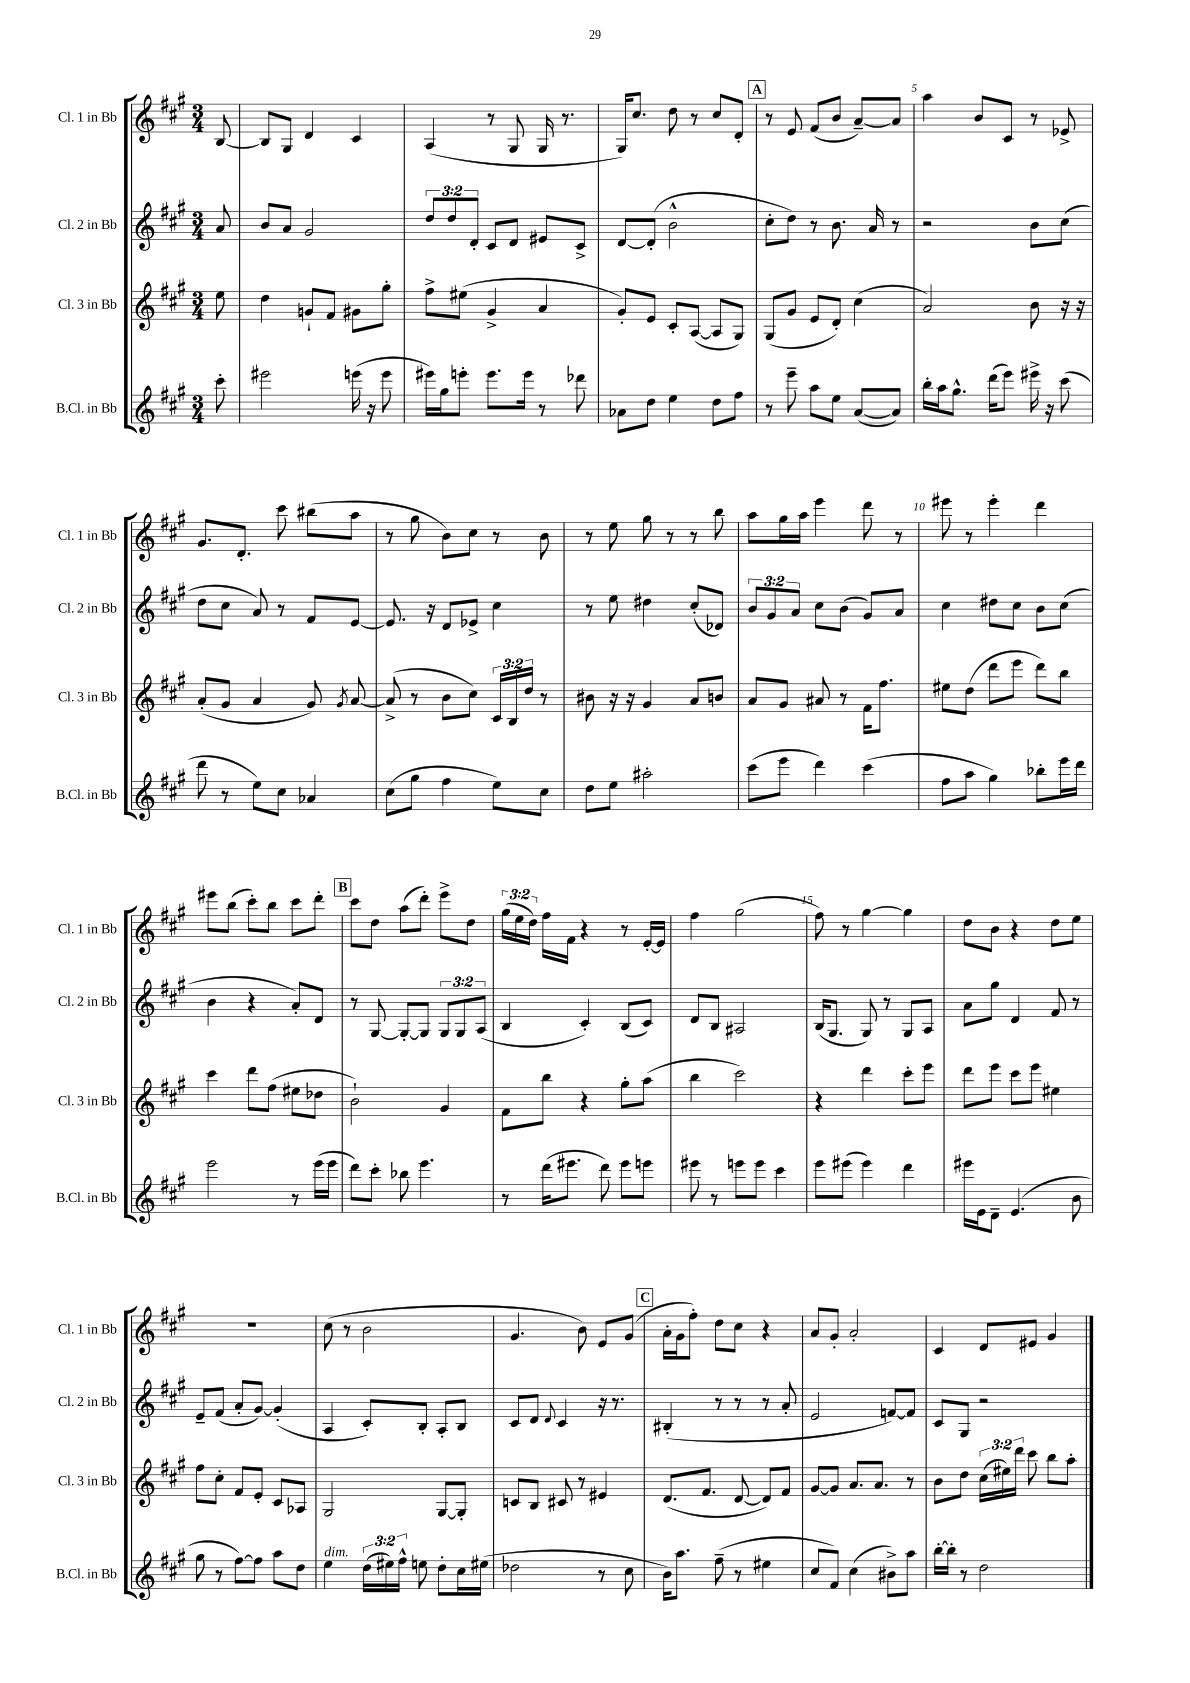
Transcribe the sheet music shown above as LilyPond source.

<<
\new StaffGroup <<
\new Staff = "s0" \with { instrumentName = "Cl. 1 in Bb" shortInstrumentName = "Cl. 1 in Bb" } {
    \clef treble \key a \major \numericTimeSignature \time 3/4 \override Staff.TupletNumber.text = #tuplet-number::calc-fraction-text \partial 8
    \autoBeamOff b8~ |
    b8[ gis8] d'4 cis'4 |
    a4( r8 gis8 gis16 r8. |
    gis16[) cis''8.] d''8 r8 cis''8[ d'8]-. |
    \mark \markup { \box "A" } r8 e'8 fis'8[( b'8] a'8[~--) a'8] |
    a''4 b'8[ cis'8] r8 ees'8-> |
    gis'8.[ d'8.]-. cis'''8 bis''8[( a''8] |
    r8 gis''8 b'8[) cis''8] r8 b'8 |
    r8 e''8 gis''8 r8 r8 b''8 |
    a''8[ gis''16 a''16] e'''4 d'''8 r8 |
    eis'''8 r8 eis'''4-. d'''4 |
    eis'''8[ b''8]( cis'''8[-.) b''8] cis'''8[ d'''8]-. |
    \mark \markup { \box "B" } cis'''8[ d''8] a''8[( d'''8]-.) e'''8[-> d''8] |
    \tuplet 3/2 { gis''16[( e''16 d''16]) } fis''16[ fis'16] r4 r8 e'16[~-. e'16] |
    fis''4 gis''2( |
    fis''8) r8 gis''4~ gis''4 |
    d''8[ b'8] r4 d''8[ e''8] |
    R2. |
    cis''8( r8 b'2 |
    gis'4. b'8) e'8[ gis'8]( |
    \mark \markup { \box "C" } a'16[-. gis'16 fis''8]-.) d''8[ cis''8] r4 |
    a'8[ gis'8]-. a'2-. |
    cis'4 d'8[ eis'8] gis'4 \bar "|." |
}
\new Staff = "s1" \with { instrumentName = "Cl. 2 in Bb" shortInstrumentName = "Cl. 2 in Bb" } {
    \clef treble \key a \major \numericTimeSignature \time 3/4 \override Staff.TupletNumber.text = #tuplet-number::calc-fraction-text \partial 8
    \autoBeamOff a'8 |
    b'8[ a'8] gis'2 |
    \tuplet 3/2 { d''8[ d''8 d'8]-. } cis'8[ d'8] eis'8[ cis'8]-> |
    d'8[~ d'8]-.( b'2-^ |
    \mark \markup { \box "A" } cis''8[-. d''8]) r8 b'8. a'16 r8 |
    r2 b'8[ cis''8]( |
    d''8[ cis''8] a'8) r8 fis'8[ e'8]~ |
    e'8. r16 d'8[ ees'8]-> cis''4 |
    r8 e''8 dis''4 cis''8[-.( des'8]) |
    \tuplet 3/2 { b'8[ gis'8 a'8] } cis''8[ b'8]( gis'8[) a'8] |
    cis''4 dis''8[ cis''8] b'8[ cis''8]( |
    b'4 r4 a'8[-.) d'8] |
    \mark \markup { \box "B" } r8 gis8~ gis8[~-. gis8] \tuplet 3/2 { gis8[ gis8 a8]( } |
    b4 cis'4-.) b8[( cis'8]) |
    d'8[ b8] ais2 |
    b16[( gis8.] gis8) r8 gis8[ a8] |
    a'8[ gis''8] d'4 fis'8 r8 |
    e'8[-- fis'8]( a'8[-. gis'8]~) gis'4-.( |
    a4 cis'8[-.) b8]-. a8[-. b8] |
    cis'8[ d'8] \appoggiatura { d'8 } cis'4 r16 r8. |
    \mark \markup { \box "C" } bis4-.( r8 r8 r8 a'8-. |
    e'2 f'8[~) f'8] |
    cis'8[ gis8] r2 \bar "|." |
}
\new Staff = "s2" \with { instrumentName = "Cl. 3 in Bb" shortInstrumentName = "Cl. 3 in Bb" } {
    \clef treble \key a \major \numericTimeSignature \time 3/4 \override Staff.TupletNumber.text = #tuplet-number::calc-fraction-text \partial 8
    \autoBeamOff e''8 |
    d''4 g'8[-! fis'8] gis'8[ gis''8]-. |
    fis''8[-> eis''8]( gis'4-> a'4 |
    gis'8[-.) e'8] cis'8[-. a8]~( a8[ gis8]) |
    \mark \markup { \box "A" } gis8[( gis'8] e'8[ d'8]-.) cis''4( |
    a'2) b'8 r16 r16 |
    a'8[-.( gis'8] a'4 gis'8) \acciaccatura { gis'8 } a'8~ |
    a'8->( r8 b'8[ cis''8]) \tuplet 3/2 { cis'16[ b16 d''16] } r8 |
    bis'8 r16 r16 gis'4 a'8[ b'8] |
    a'8[ gis'8] ais'8 r8 fis'16[ fis''8.] |
    eis''8[ d''8]( d'''8[ e'''8] d'''8[) b''8] |
    cis'''4 d'''8[ fis''8]( eis''8[ des''8] |
    \mark \markup { \box "B" } b'2-!) gis'4 |
    fis'8[ b''8] r4 gis''8[-. a''8]( |
    b''4 cis'''2) |
    r4 d'''4 cis'''8[-. e'''8] |
    d'''8[ e'''8] cis'''8[ e'''8] eis''4 |
    fis''8[ cis''8]-. fis'8[ e'8]-. cis'8[ aes8] |
    gis2 gis8[~ gis8]-. |
    c'8[ b8] cis'8 r8 eis'4 |
    \mark \markup { \box "C" } d'8.[( fis'8.] d'8~ d'8[) fis'8] |
    gis'8[~ gis'8] a'8.[ a'8.] r8 |
    b'8[ d''8] \tuplet 3/2 { cis''16[( eis''16) d'''16] } cis'''8 b''8[ a''8]-. \bar "|." |
}
\new Staff = "s3" \with { instrumentName = "B.Cl. in Bb" shortInstrumentName = "B.Cl. in Bb" } {
    \clef treble \key a \major \numericTimeSignature \time 3/4 \override Staff.TupletNumber.text = #tuplet-number::calc-fraction-text \partial 8
    \autoBeamOff cis'''8-. |
    eis'''2 e'''16( r16 e'''8 |
    eis'''16[) gis''16 e'''8]-. e'''8.[ e'''16] r8 des'''8 |
    aes'8[ d''8] e''4 d''8[ fis''8] |
    \mark \markup { \box "A" } r8 e'''8-- a''8[ e''8] a'8[~( a'8]) |
    b''16[-. a''16 gis''8.]-^ d'''16[( e'''8]) eis'''16-> r16 cis'''8( |
    d'''8 r8 e''8[) cis''8] aes'4 |
    cis''8[( gis''8] fis''4 e''8[) cis''8] |
    d''8[ e''8] ais''2-. |
    cis'''8[( e'''8] d'''4) cis'''4( |
    fis''8[ a''8] gis''4) bes''8[-. e'''16 d'''16] |
    e'''2 r8 e'''16[( e'''16] |
    \mark \markup { \box "B" } d'''8[) cis'''8]-. bes''8 e'''4. |
    r8 d'''16[( eis'''8.] d'''8) eis'''8[ e'''8] |
    eis'''8 r8 e'''8[ e'''8] cis'''4 |
    e'''8[ eis'''8]( eis'''4) d'''4 |
    eis'''16[ e'16 d'8]-- e'4.( b'8 |
    gis''8 r8 fis''8[~) fis''8] a''8[ d''8] |
    e''4^\markup { \italic "dim." } \tuplet 3/2 { d''16[( eis''16) fis''16]-^ } e''8 d''8[-. cis''16 eis''16]( |
    des''2 r8 cis''8 |
    \mark \markup { \box "C" } b'16[) a''8.] fis''8--( r8 eis''4 |
    cis''8[ fis'8]) cis''4( bis'8[->) a''8] |
    b''16[~-. b''16]-. r8 d''2 \bar "|." |
}
>>
>>
\layout { \context { \Score \override BarNumber.break-visibility = ##(#f #t #t) barNumberVisibility = #(every-nth-bar-number-visible 5) } }
